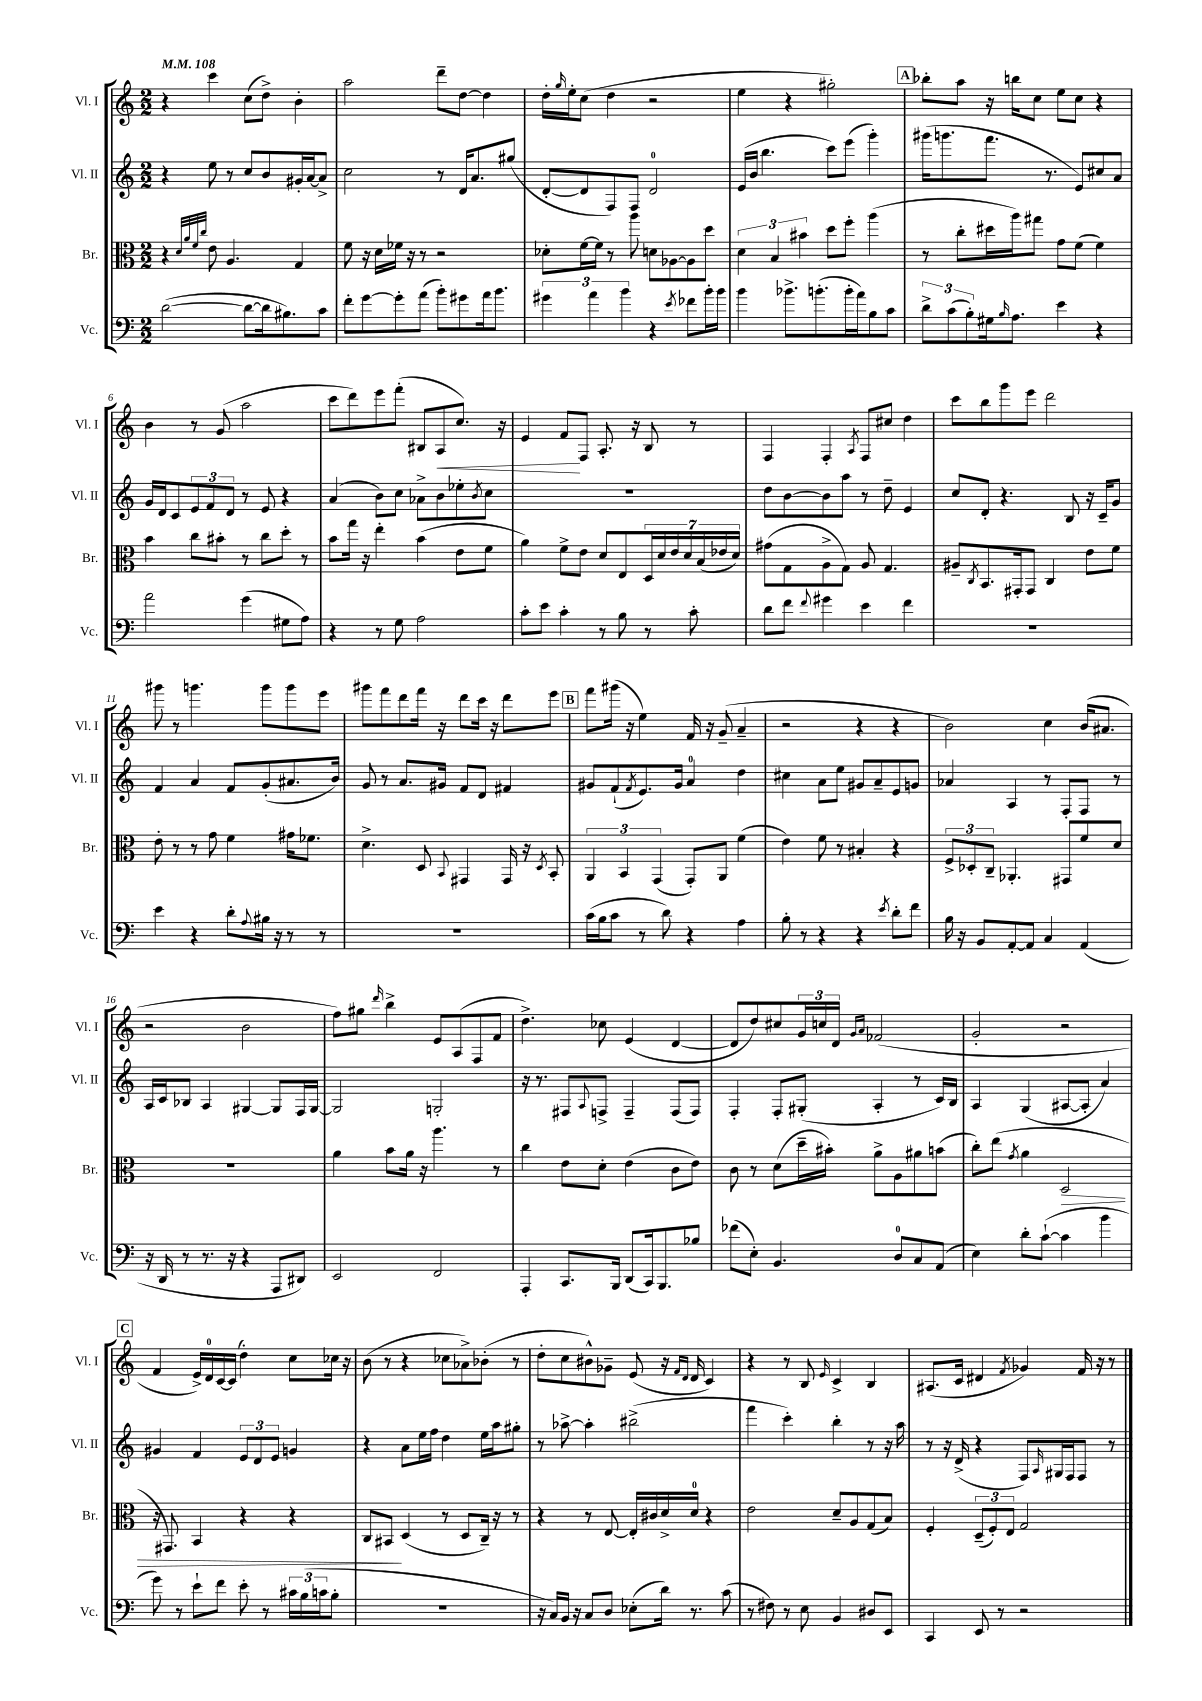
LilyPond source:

<<
\new StaffGroup <<
\new Staff = "s0" \with { instrumentName = "Vl. I" shortInstrumentName = "Vl. I" } {
    \clef treble \key c \major \numericTimeSignature \time 2/2 \tempo 4 = 108
    r4 c'''4 c''8( d''8->) b'4-. |
    a''2 d'''8-- d''8~ d''4 |
    d''16-. \grace { g''16 } e''16-. c''8( d''4 r2 |
    e''4 r4 gis''2-.) |
    \mark \markup { \box "A" } bes''8-. a''8 r16 b''16 c''8 e''8 c''8 r4 |
    b'4 r8 g'8( a''2 |
    c'''8 d'''8) e'''8 f'''8-.( bis8 a8\< c''8.) r16 |
    e'4 f'8\! f8 a8.-. r16 b8 r8 |
    f4 f4-. \acciaccatura { a8 } f8 cis''8 d''4 |
    c'''8 b''8 g'''8 e'''8 d'''2 |
    gis'''8 r8 g'''4. g'''8 g'''8 e'''8 |
    gis'''8 f'''8 d'''8 f'''16 r16 d'''8 c'''16 r16 d'''8 e'''8 |
    \mark \markup { \box "B" } f'''8 gis'''16( r16 e''4) f'16 r16 g'8--( a'4-- |
    r2 r4 r4 |
    b'2) c''4 b'16( ais'8. |
    r2 b'2 |
    f''8) gis''8 \grace { d'''16 } b''4-> e'8 a8( f8 f'8 |
    d''4.->) ces''8 e'4( d'4~ |
    d'8 d''8) cis''8 \tuplet 3/2 { g'16 c''16 d'16 } \grace { g'16 a'16 } fes'2( |
    g'2-. r2 |
    \mark \markup { \box "C" } f'4 e'16->) d'16-0 c'16~ c'16( d''4-.) c''8 ces''16 r16 |
    b'8( r8 r4 ces''8 aes'8->) bes'8-.( r8 |
    d''8-. c''8 bis'8-^) ges'8-- e'8( r16 \grace { f'16 d'16 } d'16 c'4) |
    r4 r8 b8 \grace { e'16 } c'4-> b4 |
    ais8.( c'16 dis'4 \acciaccatura { f'8 } ges'4) f'16 r16 r8 \bar "|." |
}
\new Staff = "s1" \with { instrumentName = "Vl. II" shortInstrumentName = "Vl. II" } {
    \clef treble \key c \major \numericTimeSignature \time 2/2
    r4 e''8 r8 c''8 b'8 gis'16-. a'16~ a'8-> |
    c''2 r8 d'16 a'8. gis''8( |
    d'8~-. d'8 f8) f8 d'2-0 |
    e'16( b'16 b''4. c'''8) e'''8( g'''4-.) |
    \mark \markup { \box "A" } gis'''16( g'''8. f'''8. r8. e'8) cis''8 a'8 |
    g'16 d'16 c'8 \tuplet 3/2 { e'8 f'8 d'8 } r8 e'8 r4 |
    a'4( b'8) c''8 aes'8-> b'8 ees''8-. \acciaccatura { b'8 } c''8 |
    R1 |
    d''8 b'8~ b'8 a''8 r8 d''8-- e'4 |
    c''8 d'8-. r4. b8 r16 c'16-- g'8 |
    f'4 a'4 f'8 g'8-.( ais'8. b'16) |
    g'8 r8 a'8. gis'16 f'8 d'8 fis'4 |
    \mark \markup { \box "B" } gis'8 f'8-!( \acciaccatura { f'8 } e'8.) gis'16 a'4-0 d''4 |
    cis''4 a'8 e''8 gis'8 a'8-- e'8 g'8 |
    aes'4 a4 r8 f8-. f8 r8 |
    a16 c'16 bes8 a4 gis4~ gis8 f16 gis16~ |
    gis2 g2-. |
    r16 r8. fis8 \appoggiatura { a8 } f8-> f4-- f8( f8) |
    f4-. f8-. gis8-.( a4-. r8 c'16) b16 |
    a4 g4( ais8~ ais8-. a'4) |
    \mark \markup { \box "C" } gis'4 f'4 \tuplet 3/2 { e'8 d'8 e'8 } g'4 |
    r4 a'8 e''16 f''16 d''4 e''16 a''16 gis''8-. |
    r8 aes''8~-> aes''4-. bis''2->( |
    f'''4 c'''4-.) b''4-. r8 r16 a''16 |
    r8 r16 d'16->( r4 f8) \grace { a16 } gis16 f16 f8 r8 \bar "|." |
}
\new Staff = "s2" \with { instrumentName = "Br." shortInstrumentName = "Br." } {
    \clef alto \key c \major \numericTimeSignature \time 2/2
    r4 \grace { d'32 a'32 f'32 c''32 } e'8 a4. g4 |
    f'8 r16 d'16 fes'16 r16 r8 r2 |
    des'8-. f'16~ f'16 r8 a''8 d'8 aes8~ aes8 d''8 |
    \tuplet 3/2 { d'4 b4 bis'4 } d''8 f''8-. a''4( |
    \mark \markup { \box "A" } r8 c''8-. dis''16 a''16) gis''8 g'8 f'8( f'4) |
    b'4 c''8 bis'8-. r8 c''8 d''8-. r8 |
    b'8 g''16 r16 e''4-. b'4( e'8 f'8 |
    a'4) f'8-> e'8 d'8 e8 \tuplet 7/4 { d16 d'16 e'16 d'16 b16( ees'16 d'16) } |
    gis'8( g8 a8-> g8) a8 g4. |
    ais8-- \acciaccatura { c8 } b,8. gis,16-. gis,8 c4 e'8 f'8 |
    e'8-. r8 r8 g'8 f'4 gis'16 fes'8. |
    d'4.-> d8 \appoggiatura { b,8 } gis,4 gis,16 r16 \acciaccatura { d8 } b,8-. |
    \mark \markup { \box "B" } \tuplet 3/2 { a,4 b,4 g,4( } g,8-.) a,8 f'4( |
    e'4) f'8 r8 bis4-. r4 |
    \tuplet 3/2 { f8-> des8-. c8-- } aes,4.-. gis,8 f'8 d'8 |
    R1 |
    a'4 b'8 a'16 r16 a''4. r8 |
    c''4 e'8 d'8-. e'4( c'8 e'8) |
    c'8 r8 d'8( d''16-- bis'16-.) a'8-> a8 ais'8 b'8( |
    c''8-.) e''8( \acciaccatura { g'8 } a'4 d2\> |
    \mark \markup { \box "C" } r16 gis,8.) b,4 r4 r4 |
    c8 bis,8\! d4( r8 d8 c16--) r16 r8 |
    r4 r8 e8~ e16-. cis'16 d'16-> d'16-0 r4 |
    e'2 d'8-- a8 g8( b8) |
    f4-. \tuplet 3/2 { d8--( f8-.) e8 } g2 \bar "|." |
}
\new Staff = "s3" \with { instrumentName = "Vc." shortInstrumentName = "Vc." } {
    \clef bass \key c \major \numericTimeSignature \time 2/2
    d'2~( d'8~ d'16 bis8.) c'8 |
    f'8-. g'8~ g'8-. a'8( b'8-.) gis'8 a'16 b'8. |
    \tuplet 3/2 { gis'4 a'4 b'4 } r4 \acciaccatura { e'8 } fes'8 b'16-. b'16 |
    b'4 bes'8.-> b'8.-.( b'16-. a'16) b8 c'8 |
    \mark \markup { \box "A" } \tuplet 3/2 { d'8-> c'8( b8-.) } gis16 \grace { b16 } a8. e'4 r4 |
    a'2 g'4( gis8 a8) |
    r4 r8 g8 a2 |
    c'8-. e'8 c'4-. r8 b8 r8 c'8-. |
    d'8 f'8 \appoggiatura { f'8 } gis'4 e'4 f'4 |
    R1 |
    e'4 r4 d'8-. \appoggiatura { a8 } bis16 r16 r8 r8 |
    R1 |
    \mark \markup { \box "B" } c'16( b16 c'8 r8 d'8) r4 a4 |
    b8-. r8 r4 r4 \acciaccatura { e'8 } d'8-. f'8 |
    b16 r16 b,8 a,8~-. a,8 c4 a,4( |
    r16 d,16 r8 r8. r16 r4 a,,8 dis,8) |
    e,2 f,2 |
    a,,4-. c,8. b,,16 d,8( c,16) b,,8. bes8 |
    fes'8( e8-.) b,4. d8-0 c8 a,8( |
    e4) d'8-. c'8~-!( c'4 b'4 |
    \mark \markup { \box "C" } g'8) r8 e'8-! f'8 e'8-. r8 \tuplet 3/2 { cis'16 b16( c'16 } b8-. |
    R1 |
    r16 c16) b,16 r16 c8 d8 ees8-.( d'16) r8. c'8( |
    r8 fis8) r8 e8 b,4 dis8 e,8 |
    c,4 e,8 r8 r2 \bar "|." |
}
>>
>>
